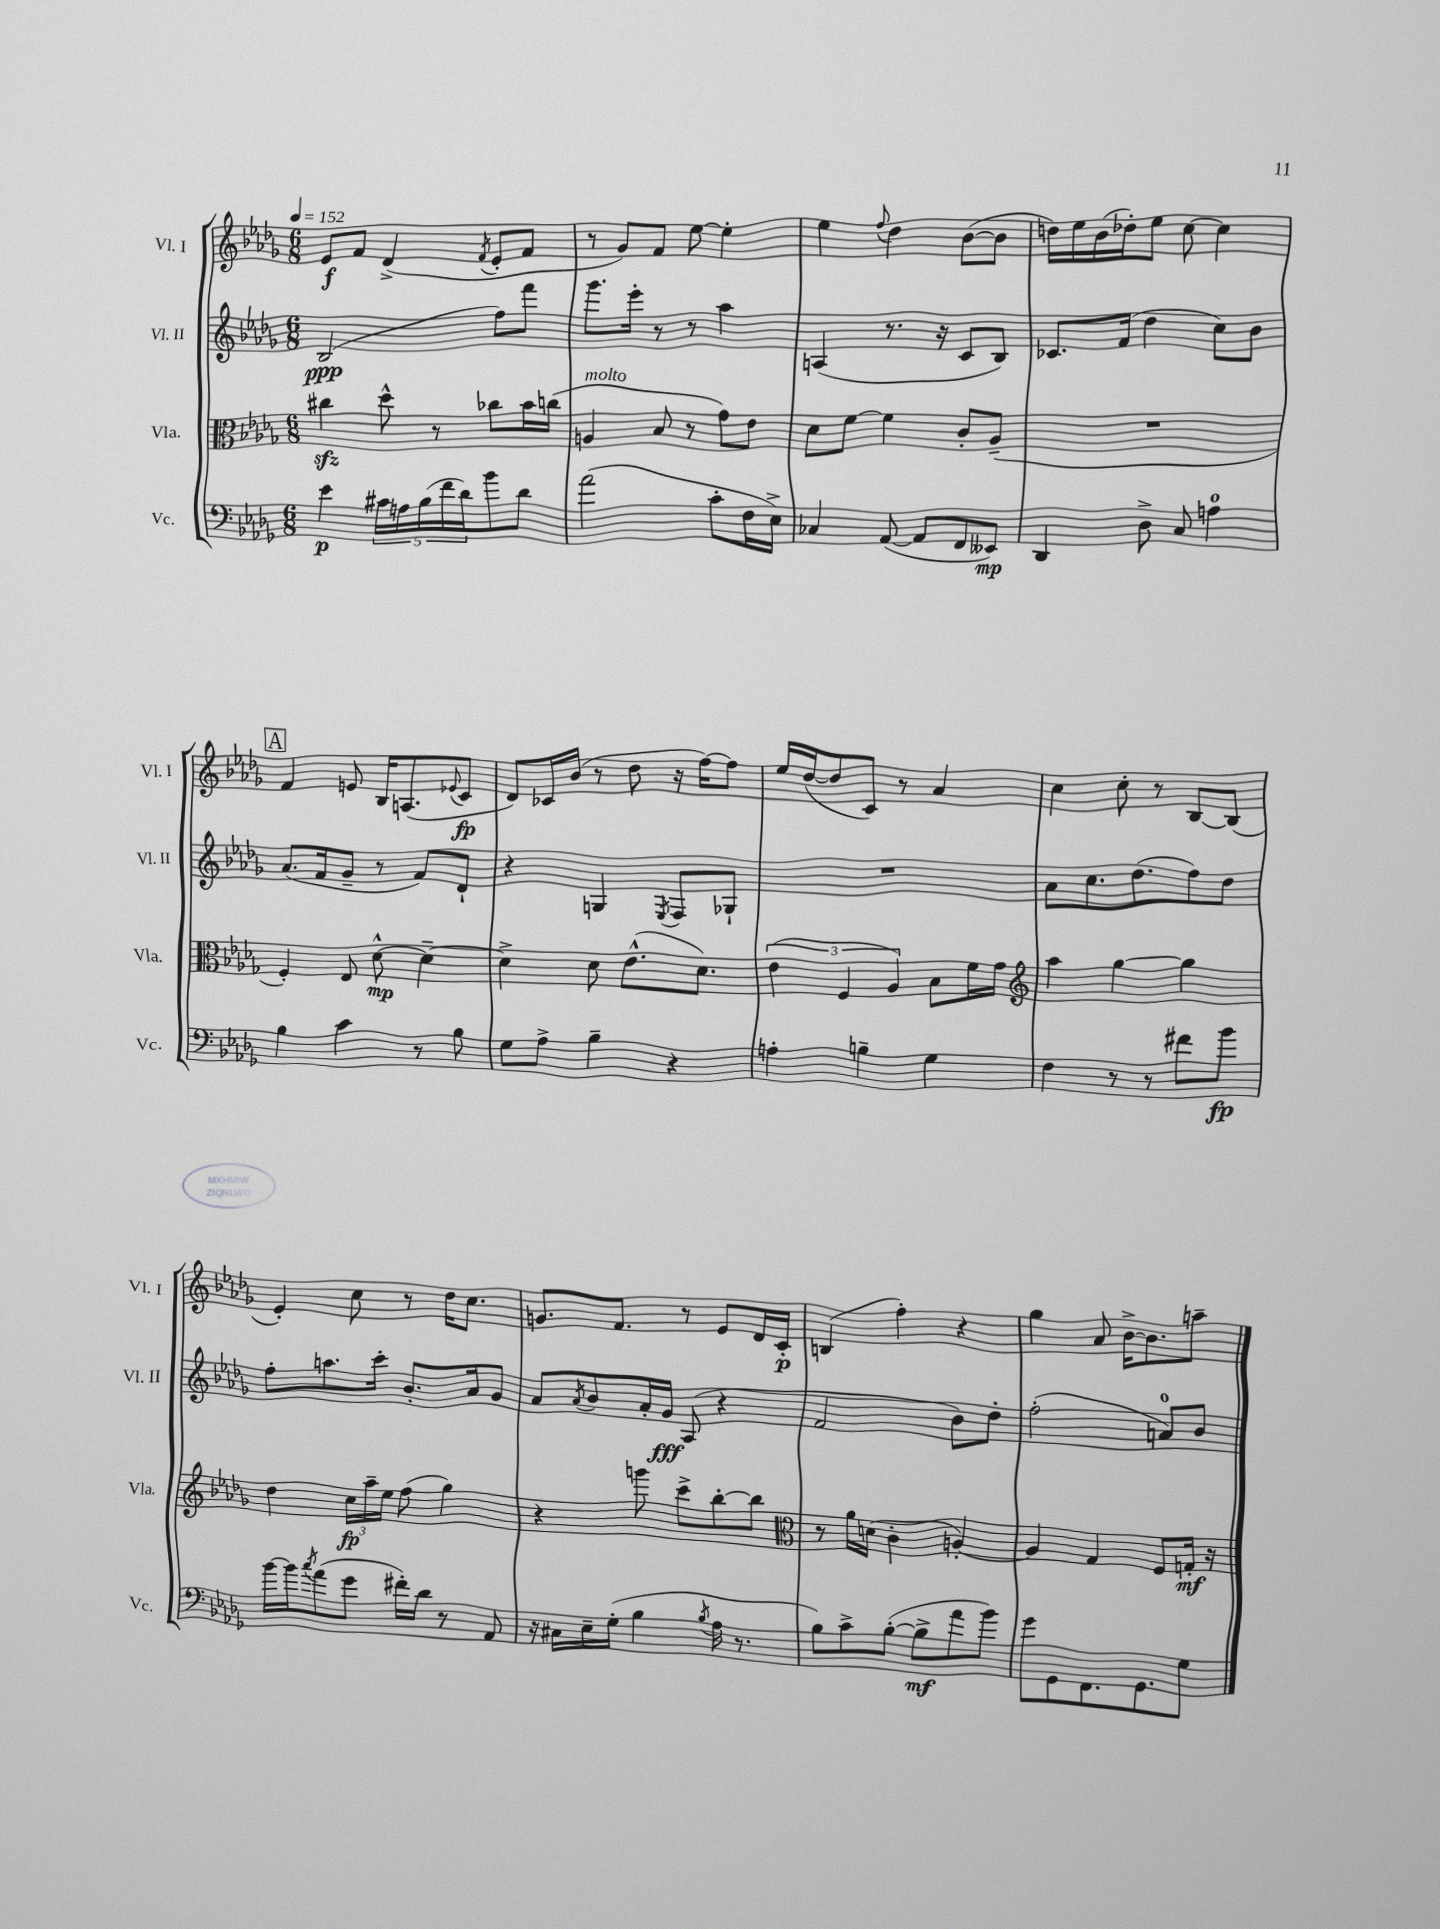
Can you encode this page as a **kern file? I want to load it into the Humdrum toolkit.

**kern	**kern	**kern	**kern
*staff4	*staff3	*staff2	*staff1
*clefF4	*clefC3	*clefG2	*clefG2
*k[b-e-a-d-g-]	*k[b-e-a-d-g-]	*k[b-e-a-d-g-]	*k[b-e-a-d-g-]
*M6/8	*M6/8	*M6/8	*M6/8
*MM152	*MM152	*MM152	*MM152
4e-	4cc#	(2B-	8e-
.	.	.	8f
20c#	8dd-^^	.	(4d-^
20A	.	.	.
(20B-	.	.	.
.	8r	.	.
20f	.	.	.
20d-)	.	.	.
.	.	.	8qf
8b-	8cc-	8ff)	8e-'
8d-	16b-	8fff	8f
.	(16cc	.	.
=	=	=	=
(2a-	4A	8.ggg-	8r
.	.	.	8g-)
.	.	16eee-'	.
.	8B-	8r	8f
.	8r	8r	[8ee-
8c'	8g-)	4aa-	4ee-']
16F	8e-	.	.
16E-^)	.	.	.
=	=	=	=
4C-	8d-	(4A	4ee-
.	[8f	.	.
.	.	.	8qqff
([8AA-	4f]	8.r	4dd-
8AA-]	.	.	.
.	.	16r	.
8FF	8c'	8c	([8b-
8EE--)	(8A-~	8B-)	8b-]
=	=	=	=
4DD-	2.r	8.c-	16dd)
.	.	.	16ee-
.	.	.	(16b-
.	.	(16f	16dd-')
8D-^	.	4dd-	8ee-
8C	.	.	[8cc
4A	.	8cc)	4cc]
.	.	8b-	.
=	=	=	=
4B-	4F')	(8.a-	4f
.	.	16f	.
4c	8E-	8g-~	8e
.	[8d-^^	8r	16B-
.	.	.	(8.A
8r	4d-~_	8f)	.
.	.	.	8qqe-
8B-	.	8d-`	8c
=	=	=	=
8G-	4d-^]	4r	8d-)
8A-^	.	.	16c-
.	.	.	(16b-
4B-~	8d-	4G	8r
.	(8.e-^^	.	8dd-
.	.	8qE-	.
4r	.	8F	16r
.	8.d-)	.	[16ff)
.	.	8G-`	8ff]
=	=	=	=
4A'	(6e-	2.r	16ee-
.	.	.	([16dd-
.	.	.	8dd-]
.	6F	.	.
4B~	.	.	8c)
.	6A-)	.	.
.	.	.	8r
4G-	8B-	.	4a-
.	16f	.	.
.	16g-	.	.
=	=	=	=
*	*clefG2	*	*
4F	4aa-	8a-	4cc
.	.	8.cc	.
8r	[4gg-	.	8cc'
.	.	(8.dd-	.
8r	.	.	8r
8f#	4gg-]	8ff)	[8B-
8b-	.	8dd-	(8B-]
=	=	=	=
[16b-	4dd-	8ff'	4e-')
16b-]	.	.	.
8qcc	.	.	.
(8a-	.	8.aa	.
8g-	24cc	.	8cc
.	24aa-~	.	.
.	.	16ccc'	.
.	24ee-	.	.
16f#')	(8ff	8.b-'	8r
16d-	.	.	.
8r	4gg-)	.	16dd-
.	.	16a-	8.cc
8AA-	.	8g-	.
=	=	=	=
16r	4r	8a-	8.g
16C#	.	.	.
.	.	8qa-	.
16E-~	.	8b-	.
(16G-'	.	.	8.f
4B-	8ggg	16a-'	.
.	.	16g-	.
.	8ccc^	(8A-	8r
8qB-	.	.	.
16A-	[8bb-'	4r	8e-
8.r	.	.	.
.	8bb-]	.	16d-
.	.	.	16c'
=	=	=	=
*	*clefC3	*	*
8B-)	8r	2f	(4B
8c^	16a-	.	.
.	(16d	.	.
([8B-'	4c'	.	4ff')
8B-^]	.	.	.
8a-	[4A')	8b-)	4r
8b-)	.	8dd-'	.
=	=	=	=
8g-	4A]	(2ff'	4gg-
8GG-	.	.	.
8.FF	4G-	.	8a-
.	.	.	[16b-^
8.GG-	.	.	8.b-]
.	8F	8a)	.
8G-	16G'	8b-	8aa~
.	16r	.	.
==	==	==	==
*-	*-	*-	*-
